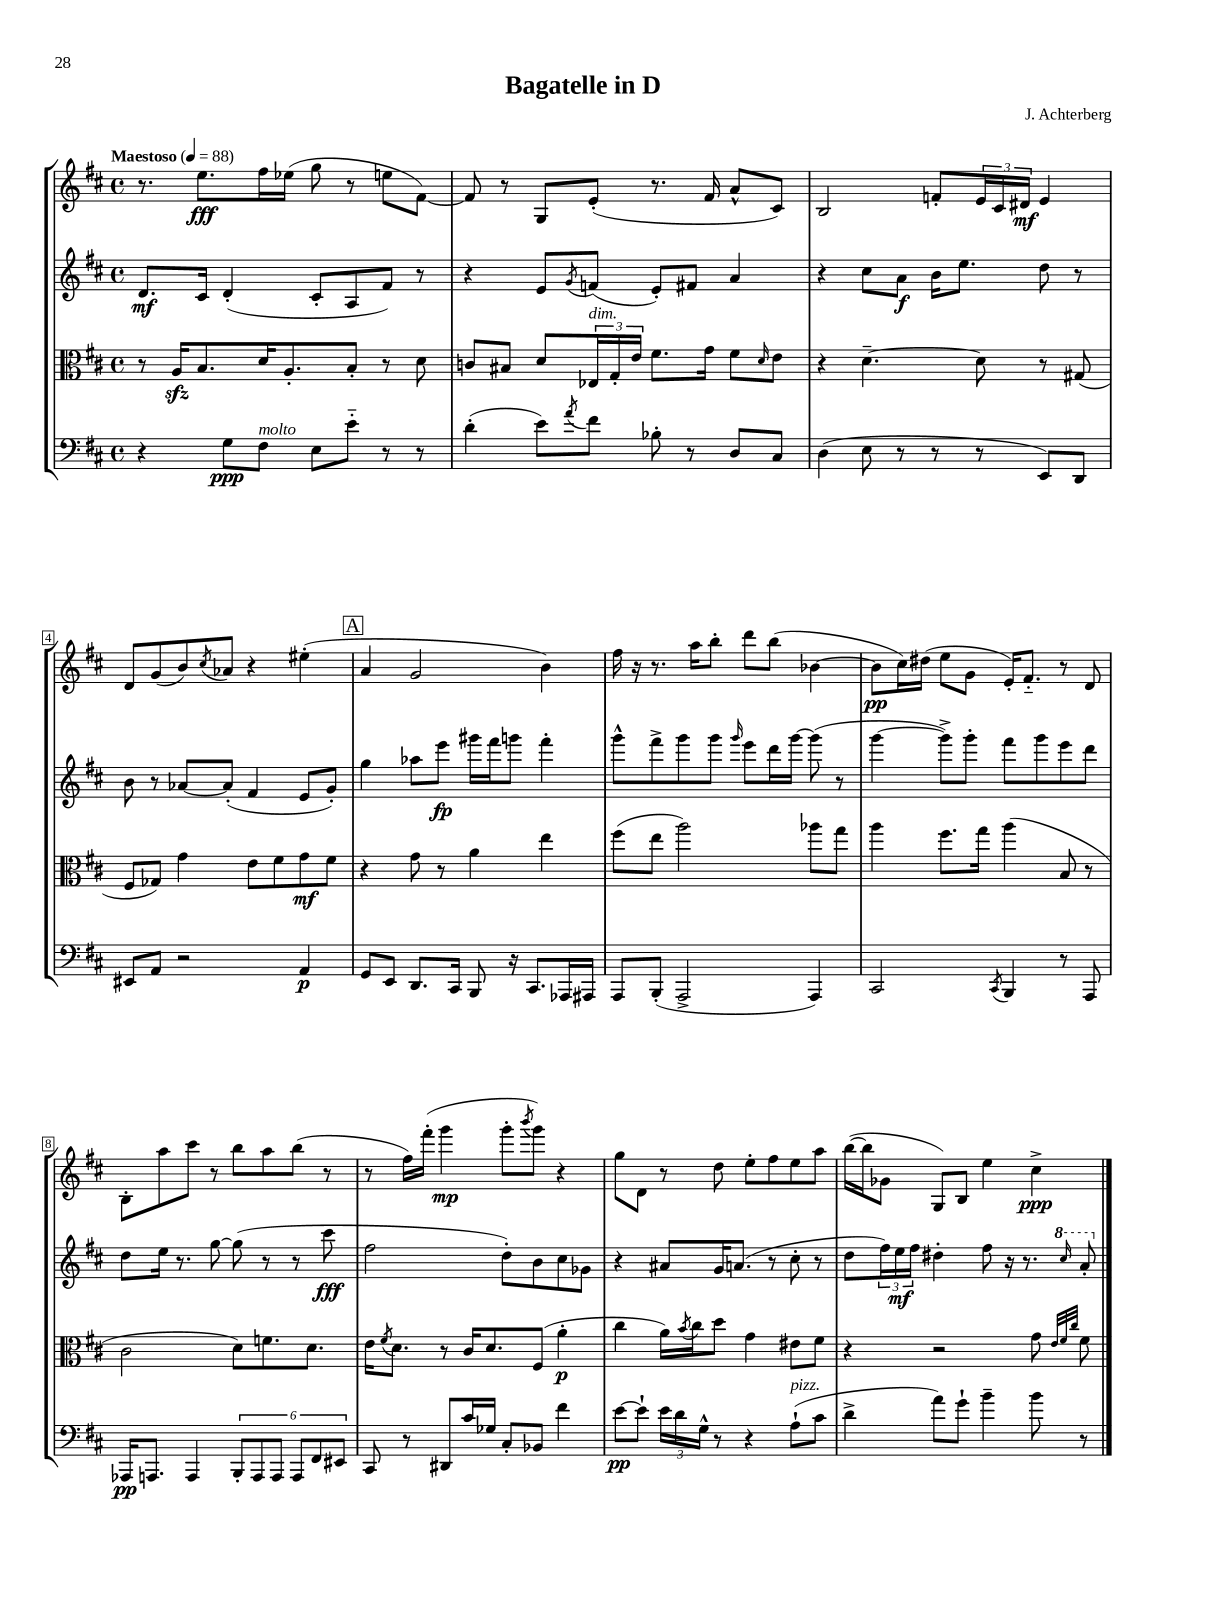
\header { title = "Bagatelle in D" composer = "J. Achterberg" }
<<
\new StaffGroup <<
\new Staff = "s0" {
    \clef treble \key d \major \defaultTimeSignature \time 4/4 \tempo "Maestoso" 4 = 88
    r8. e''8.\fff fis''16 ees''16( g''8 r8 e''8 fis'8~) |
    fis'8 r8 g8 e'8-.( r8. fis'16 a'8-^ cis'8) |
    b2 f'8-. \tuplet 3/2 { e'16 cis'16 dis'16\mf } e'4 |
    d'8 g'8( b'8) \acciaccatura { cis''8 } aes'8 r4 eis''4-.( |
    \mark \markup { \box "A" } a'4 g'2 b'4) |
    fis''16 r16 r8. a''16 b''8-. d'''8 b''8( bes'4~ |
    bes'8\pp cis''16) dis''16( e''8 g'8 e'16-.) fis'8.-_ r8 d'8 |
    b8-. a''8 cis'''8 r8 b''8 a''8 b''8( r8 |
    r8 fis''16) fis'''16-.( g'''4\mp g'''8-. \acciaccatura { b'''8 } g'''8) r4 |
    g''8 d'8 r8 d''8 e''8-. fis''8 e''8 a''8 |
    b''16~( b''16 ges'8 g8) b8 e''4 cis''4->\ppp \bar "|." |
}
\new Staff = "s1" {
    \clef treble \key d \major \defaultTimeSignature \time 4/4
    d'8.\mf cis'16 d'4-.( cis'8-. a8 fis'8) r8 |
    r4 e'8 \acciaccatura { g'8 } f'8( e'8-.) fis'8 a'4 |
    r4 cis''8 a'8\f b'16 e''8. d''8 r8 |
    b'8 r8 aes'8~ aes'8-.( fis'4 e'8 g'8-.) |
    \mark \markup { \box "A" } g''4 aes''8 e'''8\fp gis'''16 fis'''16 g'''8 fis'''4-. |
    g'''8-^ fis'''8-> g'''8 g'''8 \grace { g'''16 } e'''8 d'''16 g'''16~ g'''8( r8 |
    g'''4~ g'''8->) g'''8-. fis'''8 g'''8 e'''8 d'''8 |
    d''8 e''16 r8. g''8~ g''8( r8 r8 cis'''8\fff |
    fis''2 d''8-.) b'8 cis''8 ges'8 |
    r4 ais'8 g'16 a'8.( r8 cis''8-. r8 |
    d''8 \tuplet 3/2 { fis''16) e''16\mf fis''16 } dis''4-. fis''8 r16 r8. \ottava #1 \grace { cis'''16 } a''8-. \ottava #0 \bar "|." |
}
\new Staff = "s2" {
    \clef alto \key d \major \defaultTimeSignature \time 4/4
    r8 a16\sfz b8. d'16 a8.-. b8-. r8 d'8 |
    c'8 bis8 d'8 \tuplet 3/2 { ees16^\markup { \italic "dim." } g16-. e'16 } fis'8. g'16 fis'8 \grace { d'16 } e'8 |
    r4 d'4.~-- d'8 r8 gis8( |
    fis8 ges8) g'4 e'8 fis'8 g'8\mf fis'8 |
    \mark \markup { \box "A" } r4 g'8 r8 a'4 e''4 |
    fis''8( e''8 a''2) aes''8 g''8 |
    a''4 fis''8. g''16 a''4( b8 r8 |
    cis'2 d'8) f'8. d'8. |
    e'16 \acciaccatura { fis'8 } d'8. r8 cis'16 d'8. fis8( a'4-.\p |
    cis''4 a'16) \acciaccatura { b'8 } cis''16 d''8 g'4 eis'8 fis'8 |
    r4 r2 g'8 \grace { e'32 fis'32 cis''32 } fis'8 \bar "|." |
}
\new Staff = "s3" {
    \clef bass \key d \major \defaultTimeSignature \time 4/4
    r4 g8\ppp fis8^\markup { \italic "molto" } e8 e'8-_ r8 r8 |
    d'4-.( e'8) \acciaccatura { a'8 } fis'8 bes8-. r8 d8 cis8 |
    d4( e8 r8 r8 r8 e,8) d,8 |
    eis,8 a,8 r2 a,4\p |
    \mark \markup { \box "A" } g,8 e,8 d,8. cis,16 b,,8 r16 cis,8. aes,,16 ais,,16 |
    a,,8 b,,8-.( a,,2-> a,,4) |
    cis,2 \acciaccatura { cis,8 } b,,4 r8 a,,8 |
    aes,,16\pp a,,8. a,,4 \tuplet 6/4 { b,,8-. a,,8 a,,8 a,,8 fis,8 eis,8 } |
    cis,8 r8 dis,8 cis'16 ges16 cis8-. bes,8 fis'4 |
    e'8~\pp e'8-! \tuplet 3/2 { e'16 d'16 g16-^ } r8 r4 a8-!^\markup { \italic "pizz." }( cis'8 |
    d'4-> a'8) g'8-! b'4-- b'8 r8 \bar "|." |
}
>>
>>
\layout { \context { \Score \override BarNumber.stencil = #(make-stencil-boxer 0.1 0.3 ly:text-interface::print) } }
